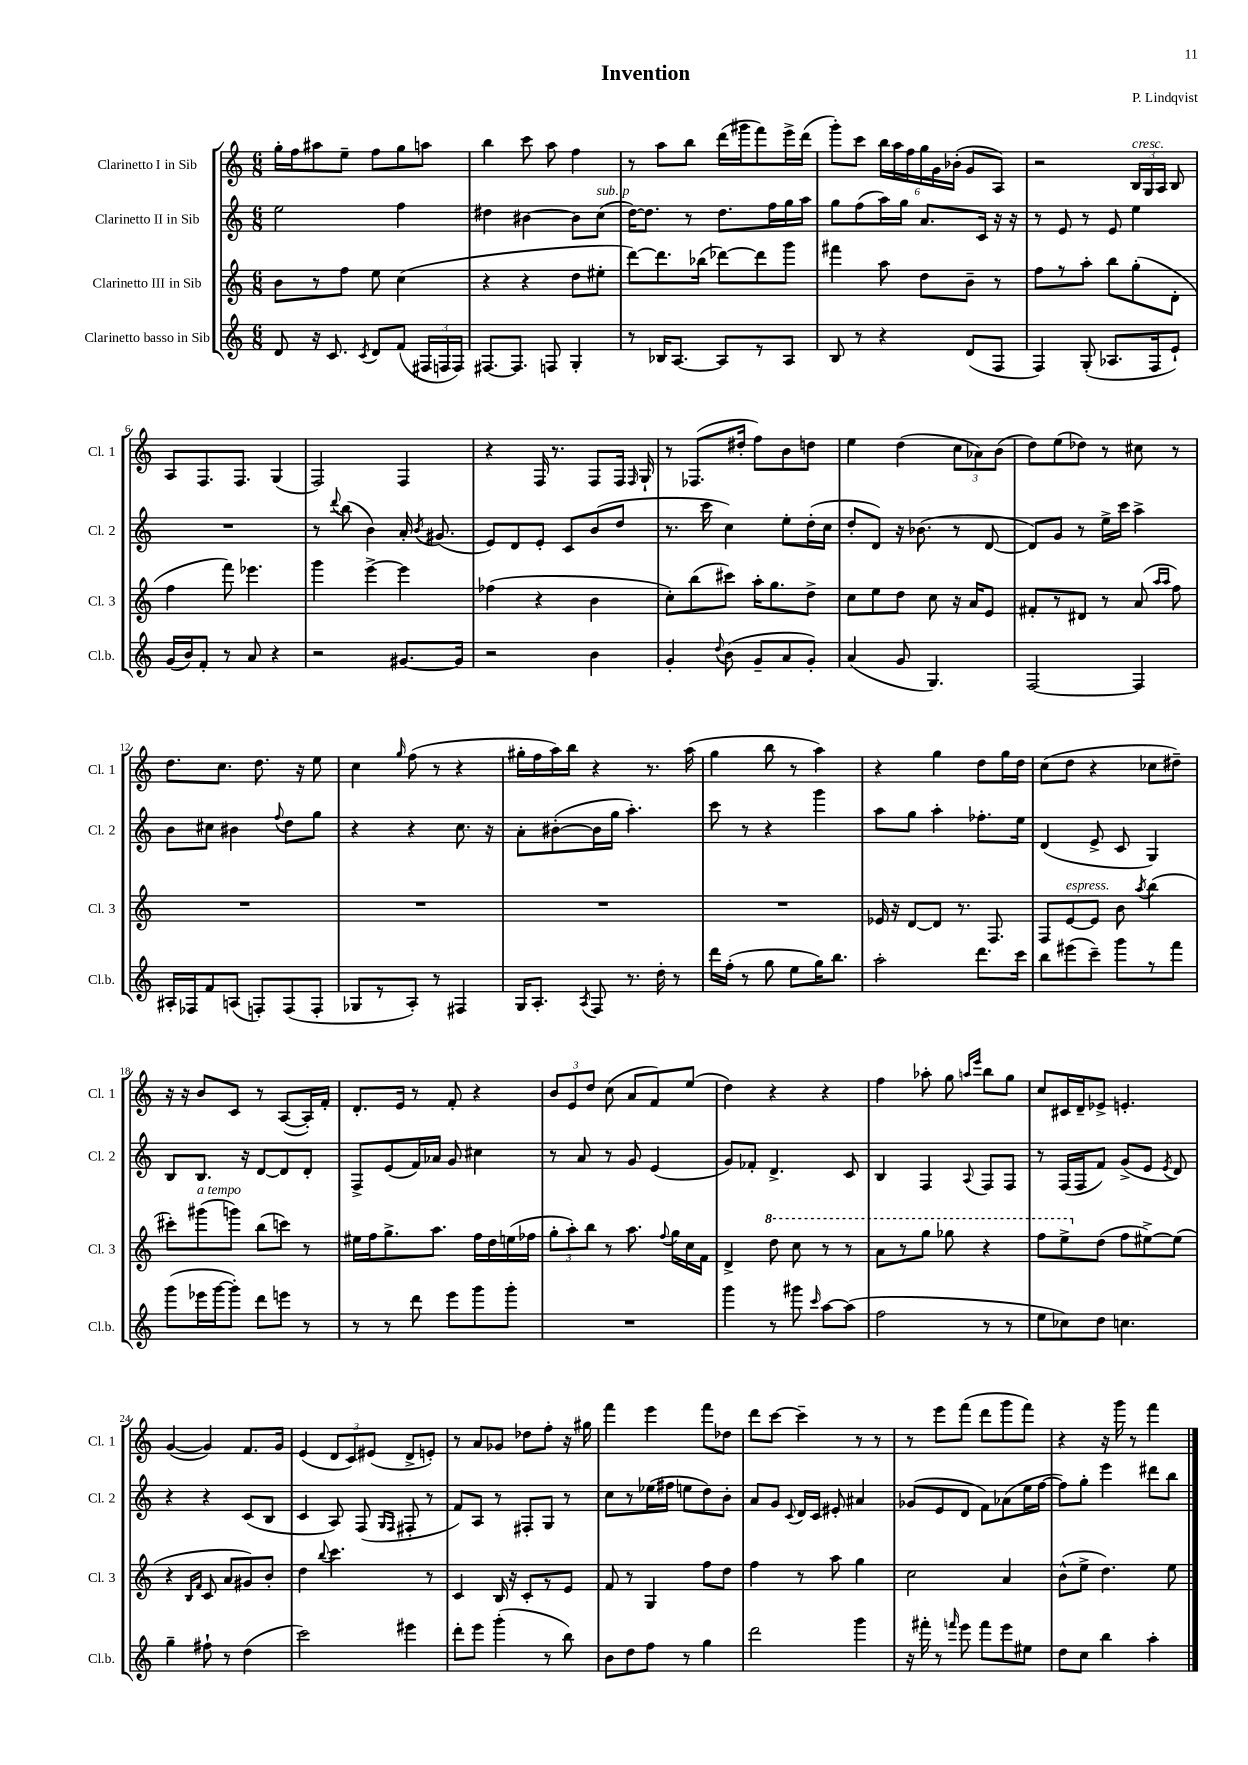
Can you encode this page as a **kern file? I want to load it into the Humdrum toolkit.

**kern	**kern	**kern	**kern
*part4	*part3	*part2	*part1
*staff4	*staff3	*staff2	*staff1
*I"Clarinetto basso in Sib	*I"Clarinetto III in Sib	*I"Clarinetto II in Sib	*I"Clarinetto I in Sib
*I'Cl.b.	*I'Cl. 3	*I'Cl. 2	*I'Cl. 1
*clefG2	*clefG2	*clefG2	*clefG2
*k[]	*k[]	*k[]	*k[]
*M6/8	*M6/8	*M6/8	*M6/8
=1	=1	=1	=1
8d/	8b\L	2ee\	16gg'\LL
.	.	.	16ff\J
16r	8r	.	8aa#X\
8.c/	.	.	.
.	8ff\J	.	8ee~\J
8qc/	.	.	.
8d/L	8ee\	.	8ff\L
(8f/J	(4cc\	4ff\	8gg\
24F#X/LL	.	.	8aan\J
24Fn/	.	.	.
24F/JJ)	.	.	.
=2	=2	=2	=2
[8.F#X/L	4r	4dd#X\	4bb\
8.F#/J]	.	.	.
.	4r	[4b#X\	8ccc\
8Fn/	.	.	8aa\
4G'/	8dd\L	8b#\L]	4ff\
!	!	!LO:TX:a:i:t=sub. p	!
.	8ee#X'\J	(8cc\J	.
=3	=3	=3	=3
8r	[8ddd\L)	[16dd\KL)	8r
.	.	8.dd\J]	.
16B-X/KL	8.ddd\]	.	8aa\L
[8.A/J	.	.	.
.	.	8r	8bb\J
.	(16bb-X\Jk	.	.
8A/L]	[8ddd-X\L)	8.dd\L	(16ddd\LL
.	.	.	16ggg#X\J
8r	8ddd-\]	.	8fff\)
.	.	16ff\L	.
8A/J	8ggg\J	16gg\	16eee^\L
.	.	16aa\JJ	(16ddd\JJ
=4	=4	=4	=4
8B/	4fff#X\	8gg\L	8ggg'\L)
8r	.	(8ff\	8ccc\J
4r	8aa\	16aa\L)	24bb\LL
.	.	.	24aa\
.	.	16gg\JJ	.
.	.	.	24ff\
.	8dd\L	8.a/L	24gg\
.	.	.	24g\
.	.	.	(24b-X'\JJ
(8d/L	8b~\J	.	8g/L
.	.	16c/Jk	.
8F/J	8r	16r	8A/J)
.	.	16r	.
=5	=5	=5	=5
4F/)	8ff\L	8r	2r
.	8r	8e/	.
(8G'/	8aa'\J	8r	.
8.A-X/L	8bb\L	8e/	.
!	!	!	!LO:TX:a:i:t=cresc.
.	(8gg'\	4ee\	24B/LL
.	.	.	24G/
16F/k	.	.	.
.	.	.	24A/JJ
8e`/J)	8d'\J	.	8B/
!!LO:LB:g=z
=6	=6	=6	=6
(16g/LL	4ff\	2.r	8A/L
16b/J)	.	.	.
8f'/J	.	.	8.F/
8r	8fff\)	.	.
.	.	.	8.F/J
8a/	4.eee-X\	.	.
4r	.	.	(4G/
=7	=7	=7	=7
2r	4ggg\	8r	2F/)
.	.	8qqddd/	.
.	.	(8bb\	.
.	[4eee^\	4b\)	.
[8.g#X/L	4eee\]	16a'/	4F/
.	.	8qb/	.
.	.	(8.g#X/	.
16g#/Jk]	.	.	.
=8	=8	=8	=8
2r	(4ff-X\	8e/L)	4r
.	.	8d/	.
.	4r	8e'/J	16F/
.	.	.	8.r
.	.	8c/L	.
4b\	4b\	(8b/	8F/L
.	.	8dd/J	16F/Jk
.	.	.	16qqF/
.	.	.	16G`/
=9	=9	=9	=9
4g'/	8cc'\L)	8.r	8r
.	(8bb\	.	(8.F-X/L
.	.	16ccc\	.
8qqdd/	.	.	.
(8b\	8ccc#X\J)	4cc\)	.
.	.	.	16dd#X'/Jk
8g~/L	16aa'\KL	.	8ff\L)
.	8.gg\	.	.
8a/	.	8ee'\L	8b\
8g'/J)	8dd^\J	(16dd'\L	8ddn\J
.	.	16cc\JJ	.
=10	=10	=10	=10
(4a/	8cc\L	8dd'/L	4ee\
.	8ee\	8d/J)	.
8g/	8dd\J	16r	(4dd\
.	.	(8.b-X\	.
4.G/)	8cc\	.	.
.	16r	8r	12cc\L
.	16a/KL	.	.
.	.	.	12a-X\)
.	8e/J	[8d/	.
.	.	.	(12b\J
=11	=11	=11	=11
[2F/	8f#X'/L	8d/L])	8dd\L)
.	8r	8g/J	(8ee\
.	8d#X/J	8r	8dd-X\J)
.	8r	16ee^\LL	8r
.	.	16ccc\JJ	.
4F/]	(8a/	4aa^\	8cc#X\
.	16qqaa/LL	.	.
.	16qqaa/JJ	.	.
.	8ff\)	.	8r
!!LO:LB:g=z
=12	=12	=12	=12
16A#X'/LL	2.r	8b\L	8.dd\L
16F-X/J	.	.	.
8f/	.	8cc#X\J	.
.	.	.	8.cc\J
(8An/J	.	4b#X\	.
8Fn'/L)	.	.	8.dd\
.	.	8qqff/	.
(8F/	.	8dd\L	.
.	.	.	16r
8F'/J	.	8gg\J	8ee\
=13	=13	=13	=13
8G-X/L	2.r	4r	4cc\
8r	.	.	.
.	.	.	16qqgg/
8A'/J)	.	4r	(8ff\
8r	.	.	8r
4F#X/	.	8.cc\	4r
.	.	16r	.
=14	=14	=14	=14
16G/KL	2.r	8a'\L	16gg#X'\LL
8.A'/J	.	.	16ff\
.	.	([8b#X'\	16aa\)
.	.	.	16bb\JJ
8qA/	.	.	.
8F/	.	16b#\L]	4r
.	.	16gg\JJ	.
8.r	.	4.aa'\)	.
.	.	.	8.r
16dd'\	.	.	.
8r	.	.	.
.	.	.	(16aa\
=15	=15	=15	=15
16ddd\LL	2.r	8ccc\	4gg\
(16ff'\JJ	.	.	.
8r	.	8r	.
8gg\	.	4r	8bb\
8ee\L	.	.	8r
16gg\K)	.	4ggg\	4aa\)
8.bb\J	.	.	.
=16	=16	=16	=16
2aa'\	16e-X/	8aa\L	4r
.	16r	.	.
.	[8d/L	8gg\J	.
.	8d/J]	4aa'\	4gg\
.	8.r	.	.
8.ddd\L	.	8.ff-X'\L	8dd\L
.	8.F/	.	.
.	.	.	16gg\L
16ccc\Jk	.	16ee\Jk	16dd\JJ
=17	=17	=17	=17
8bb\L	8F/L	(4d/	(8cc\L
!	!LO:TX:a:i:t=espress.	!	!
(8eee#X\	[8e/	.	8dd\J
8ccc~\J)	8e/J]	8e^/	4r
8ggg\L	8b\	8c/	.
.	8qaa/	.	.
8r	(4bb\	4G/)	8cc-X\L
8fff\J	.	.	8dd#X~\J)
!!LO:LB:g=z
=18	=18	=18	=18
(8ggg\L	8ccc#X'\L)	8B/L	16r
.	.	.	16r
!	!LO:TX:a:i:t=a tempo	!	!
16eee-X\L	(8ggg#X\	8.B/J	8b/L
[16ggg\J	.	.	.
8ggg'\J])	8gggn\J)	.	8c/J
.	.	16r	.
8ddd\L	(8bb\L	[8d/L	8r
8eeen\J	8cccn\J)	8d/]	([8A/L
8r	8r	8d'/J	16A'/L])
.	.	.	16f'/JJ
=19	=19	=19	=19
8r	16ee#X\LL	8F^/L	8.d'/L
.	16ff\J	.	.
8r	8.gg^\	(8e/	.
.	.	.	16e/Jk
8ddd\	.	16f/L)	8r
.	8.aa\J	16a-X/JJ	.
8eee\L	.	8g/	8f'/
8ggg\	16ff\LL	4cc#X\	4r
.	16dd\	.	.
8ggg'\J	(16een\	.	.
.	16ff-X\JJ	.	.
=20	=20	=20	=20
2.r	12gg'\L	8r	12b/L
.	12aa'\)	.	12e/
.	.	8a/	.
.	12bb\J	.	12dd/J
.	8r	8r	(8cc\
.	8.aa\	8g/	8a/L
.	.	(4e/	8f/)
.	8qqff/	.	.
.	16gg\LL	.	.
.	16cc\	.	(8ee/J
.	16f\JJ	.	.
=21	=21	=21	=21
4ggg\	4d^/	8g/L)	4dd\)
.	.	8f-X'/J	.
*	*8va	*	*
8r	8ddd\	4.d^/	4r
8ggg#X\	8ccc\	.	.
16qqccc/	.	.	.
[8aa\L	8r	.	4r
(8aa\J]	8r	8c/	.
=22	=22	=22	=22
2ff\	8aa\L	4B/	4ff\
.	8r	.	.
.	8ggg\J	4F/	8aa-X'\
.	8ggg-X\	.	8gg\
.	.	.	16qqaan/LL
.	.	8qqA/	16qqeee/JJ
8r	4r	8F/L	8bb\L
8r	.	8F/J	8gg\J
=23	=23	=23	=23
8ee\L	8fff\L	8r	8cc/L
8cc-X\)	8eee^\	(16F/LL	16c#X/L
.	.	16F/J	16d~/J
*	*X8va	*	*
8dd\J	(8dd\J	8f/J)	8e-X^/J
4.ccn\	8ff\L	(8g^/L	4.en'/
.	[8ee#X^\)	8e/J	.
.	.	8qe/	.
.	(8ee#\J]	8d/)	.
!!LO:LB:g=z
=24	=24	=24	=24
4gg~\	4r	4r	([4g/
.	16qqB/LL	.	.
.	16qqf/JJ	.	.
8ff#X`\	8c/	4r	4g/])
8r	8a/L	.	.
(4dd\	8g#X/)	(8c/L	8.f/L
.	8b'/J	8B/J	.
.	.	.	16g/Jk
=25	=25	=25	=25
2ccc\)	4dd\	4c/	(4e/
.	8qqbb/	.	.
.	4.ccc\	8A/)	12d/L
.	.	.	12c/)
.	.	(8F/	.
.	.	.	(12e#X/J
.	.	16qqG/LL	.
.	.	16qqF/JJ	.
4eee#X\	.	8F#X'/	8d^/L
.	8r	8r	8en'/J)
=26	=26	=26	=26
8ddd'\L	4c/	8f/L)	8r
8eee\J	.	8A/J	8a/L
(4ggg'\	16B/	8r	8g-X/J
.	16r	.	.
.	8c'/L	8F#X'/L	8dd-X\L
8r	8r	8G/J	8ff'\J
8bb\)	8e/J	8r	16r
.	.	.	16gg#X\
=27	=27	=27	=27
8b\L	8f/	8cc\L	4fff\
8dd\	8r	8r	.
8ff\J	4G/	(16ee-X\L	4eee\
.	.	16ff#X\JJ	.
8r	.	8een\L	.
4gg\	8ff\L	8dd\)	8fff\L
.	8dd\J	8b'\J	8dd-X\J
=28	=28	=28	=28
2ddd\	4ff\	8a/L	8ddd\L
.	.	8g/J	[8ccc\J
.	.	8qqc/	.
.	8r	16d/LL	4ccc~\]
.	.	16c/JJ	.
.	8aa\	8e#X'/	.
4ggg\	4gg\	4a#X/	8r
.	.	.	8r
=29	=29	=29	=29
16r	2cc\	(8g-X/L	8r
16fff#X'\	.	.	.
8r	.	8e/	8eee\L
16qqfffn/	.	.	.
8eee\	.	8d/J	(8fff\J
8fff\L	.	8f\L)	8ddd\L
8eee\	4a/	(8a-X\	8ggg\
8ee#X\J	.	16ee\L	8fff\J)
.	.	[16ff\JJ	.
=30	=30	=30	=30
8dd\L	(8b^^\L	8ff\L])	4r
8cc\J	8ee^\J	8gg'\J	.
4bb\	4.dd\)	4eee\	16r
.	.	.	16ggg\
.	.	.	8r
4aa'\	.	8ddd#X\L	4fff\
.	8ee\	8bb\J	.
==	==	==	==
*-	*-	*-	*-
